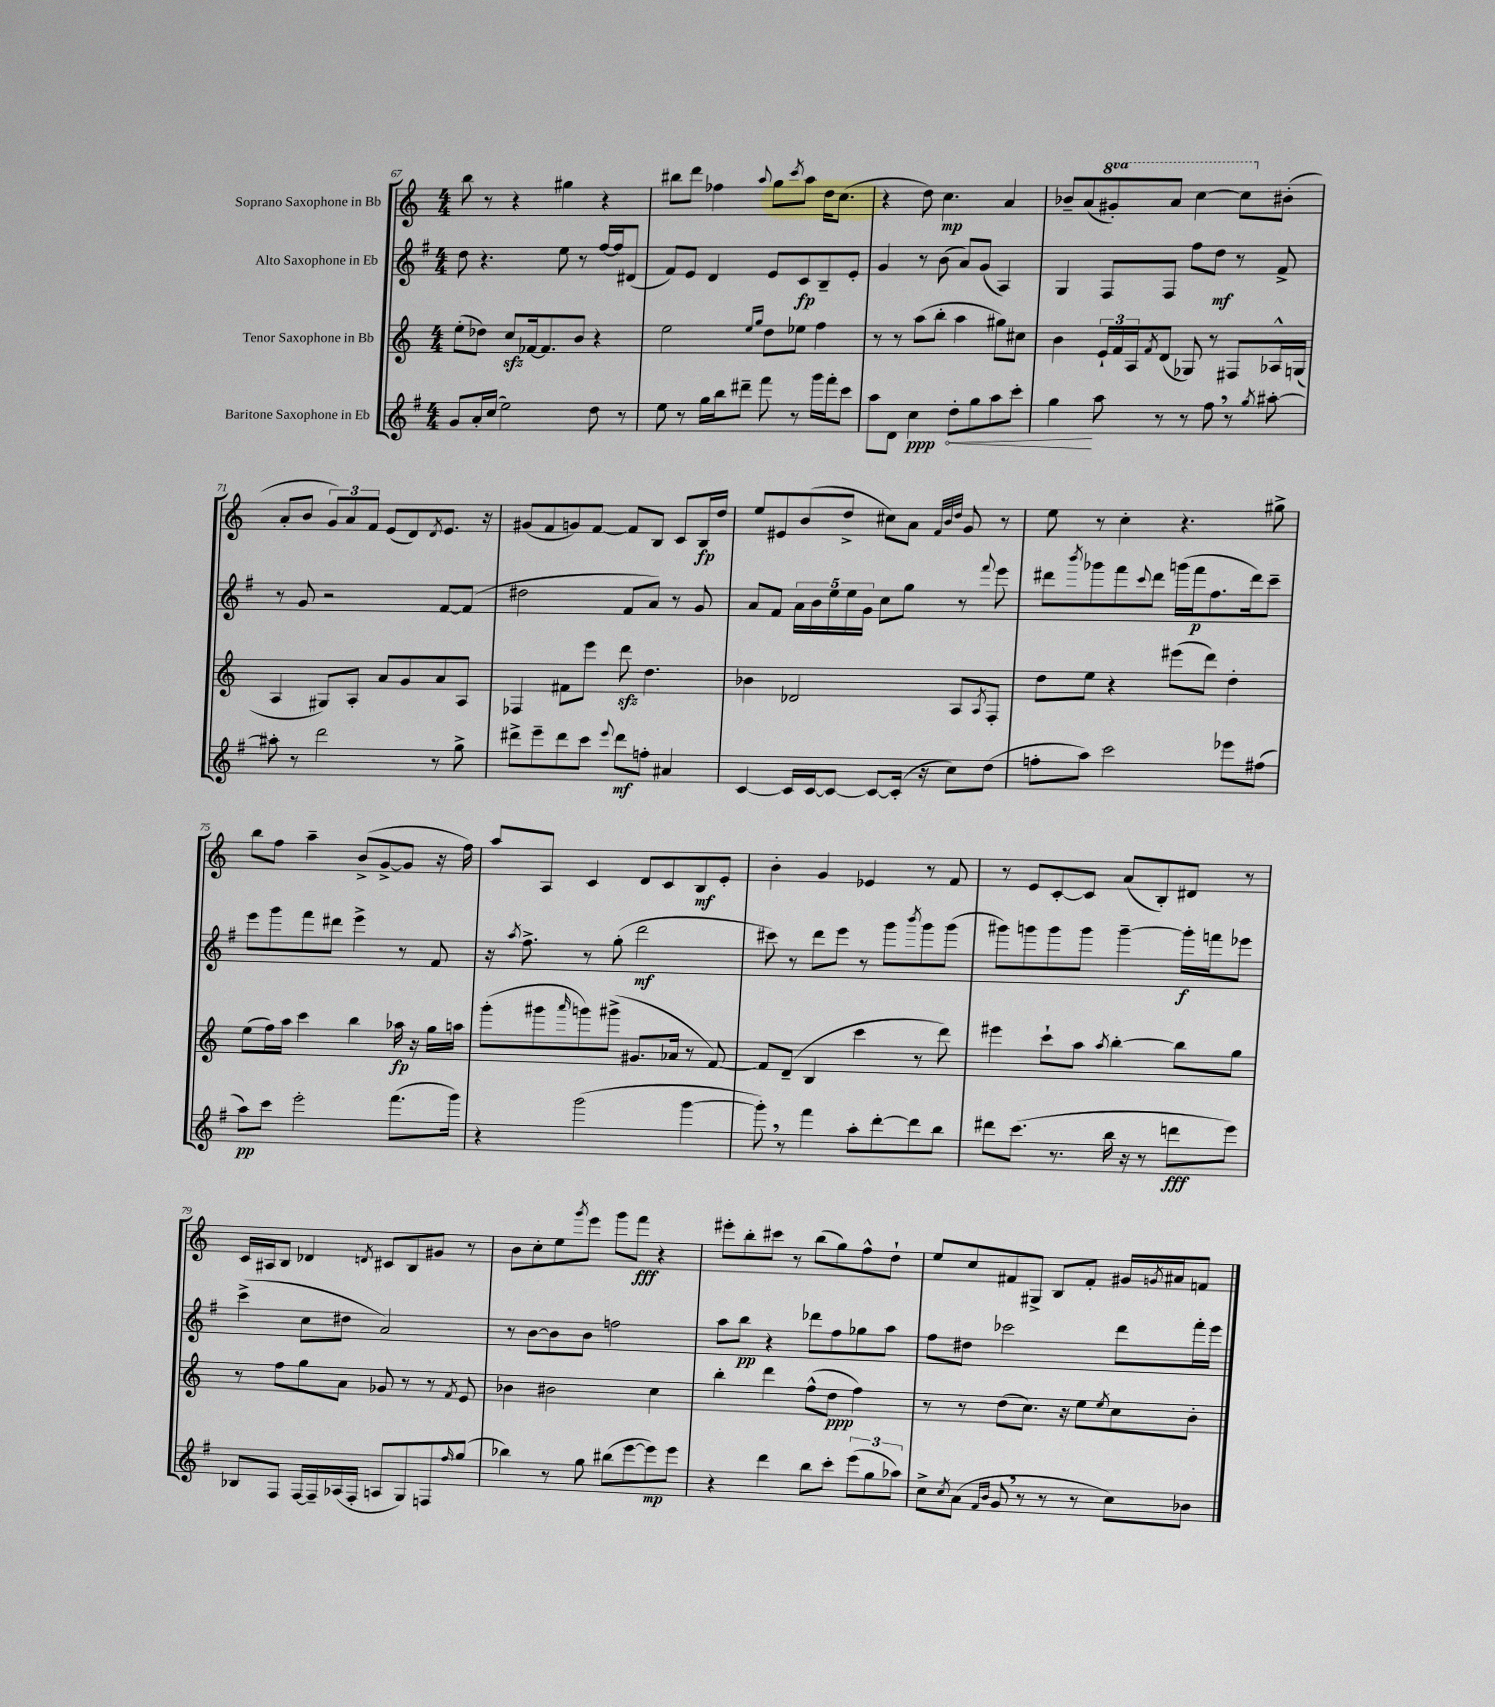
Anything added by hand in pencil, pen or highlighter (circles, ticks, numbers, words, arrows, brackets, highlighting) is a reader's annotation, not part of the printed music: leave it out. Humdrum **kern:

**kern	**kern	**kern	**kern
*staff4	*staff3	*staff2	*staff1
*clefG2	*clefG2	*clefG2	*clefG2
*k[f#]	*k[]	*k[f#]	*k[]
*M4/4	*M4/4	*M4/4	*M4/4
8g	(8ee'	8dd	8bb
16a'	8dd-)	4.r	8r
(16cc	.	.	.
2ee)	8cc	.	4r
.	[16f-	.	.
.	8.f-]	.	.
.	.	8ee	4gg#
.	8b	8r	.
8dd	4r	[16ff#	4r
.	.	16ff#]	.
8r	.	(8d#	.
=	=	=	=
8ee	2ee	8f#)	8bb#
8r	.	8e	8ddd
16gg	.	4d	4ff-
16bb	.	.	.
8ddd#~	.	.	.
.	16qqee	.	.
.	16qqgg	.	8qqaa
8fff#	8dd	8e	8gg
.	.	.	8qccc
8r	8ee-	8c	8aa
16ggg	4ff	8B~	16dd
16fff#'	.	.	(8.cc
8ccc	.	8e'	.
=	=	=	=
8aa	8r	4g	4r
8d	8r	.	.
4cc	(8aa	8r	8dd)
.	8bb'	(8b	4.cc
8dd'	4aa	8a)	.
8gg	.	(8g	.
8aa	8gg#)	4A)	4a
8ccc'	8cc#	.	.
=	=	=	=
4gg	4b	4G	8b-~
.	.	.	(8a
8aa	24e`	8F#	8gg#')
.	24f	.	.
.	24A	.	.
.	8qf	.	.
8r	(8d	8F#	8aa
8r	8G-)	8ff#	[4ccc
8ff#	8r	8dd	.
8r	8F#	8r	8ccc]
8qgg	.	.	.
[8aa#'	16A-^^	8f#^	(8b#'
.	(16G	.	.
=	=	=	=
8aa#']	4A	8r	8a'
8r	.	8g	8b
2ddd	8G#)	2r	12g)
.	.	.	12a
.	8A'	.	.
.	.	.	12f
.	8a	.	(8e
.	8g	.	8d)
.	.	.	8qd
8r	8a	[8f#	8.e
8gg^	8A	(8f#]	.
.	.	.	16r
=	=	=	=
8ddd#^	4F-	2dd#	(8g#
8eee~	.	.	8f
8ddd#	8f#	.	8g)
8ccc	8eee	.	[8f
8qqeee	.	.	.
8ddd#	8ddd	8f#	8f]
8ff'	4.dd	8a)	8B
4a#	.	8r	8c
.	.	8g	16B
.	.	.	16dd
=	=	=	=
[4c	4b-	8a	8ee
.	.	8f#	8e#
16c]	2d-	20a	(8b
.	.	20b	.
[16c	.	.	.
.	.	20ee	.
8c_	.	.	8dd^
.	.	20ee	.
.	.	20g	.
8c_	.	8cc	8cc#)
(16c']	.	8gg	8a
16r	.	.	.
.	.	.	32qqf
.	.	.	32qqb
.	.	.	32qqdd
8cc)	8A	8r	8g
.	8qA	8qqfff#	.
(8dd	8F'	8eee	8r
=	=	=	=
8ff'	8dd	8ddd#	8ee
.	.	8qbbb	.
8aa)	8ee	8ggg-	8r
2ccc	4r	8fff#	4cc'
.	.	8qqccc	.
.	.	8ddd#	.
.	(8eee#	(16ggg	4.r
.	.	16fff#	.
.	8ddd)	8.ff#	.
8eee-	4dd'	.	.
.	.	16ddd#)	.
(8ff#	.	8ccc~	8gg#^
=	=	=	=
8aa)	(8ee	8eee	8bb
8ccc	16ff)	8ggg	8ff
.	16aa	.	.
2eee'	4ccc	8fff#	4aa~
.	.	8ddd#	.
.	4bb	4eee^	(8b^
.	.	.	[8g^
(8.fff#	16aa-	8r	8g]
.	16r	.	.
.	16gg	8f#	16r
16ggg)	16aa	.	16ff)
=	=	=	=
4r	(8ggg'	16r	8aa
.	.	8qaa	.
.	.	8.ff#^	.
.	8ggg#	.	8A
.	16qqaaa	.	.
(2ggg	8ggg)	8r	4c
.	(8ggg#^	(8gg'	.
.	8.g#	2ddd	8d
.	.	.	8c
.	16a-	.	.
[4ggg	8r	.	8B
.	[8f)	.	8e'
=	=	=	=
8ggg'])	8f]	8ccc#)	4b'
8r	(8d~	8r	.
4fff#	4B	8ddd	4g
.	.	8eee	.
8aa'	4ccc	8r	4e-
[8ddd'	.	8ggg	.
.	.	8qbbb	.
8ddd]	8r	8ggg	8r
8bb	8ddd)	(8ggg	8f
=	=	=	=
8ddd#	4eee#	8ggg#)	8r
(8.ccc	.	8ggg	8e
.	8ccc`	8ggg	[8c'
8.r	.	.	.
.	8aa	8ggg	8c]
.	8qaa	.	.
16bb	[4bb'	[4ggg~	(8a
16r	.	.	.
8r	.	.	8B')
8ddd	8bb]	16ggg']	8d#
.	.	16fff	.
8eee)	8gg	8eee-	8r
=	=	=	=
8B-	8r	(4ccc^	16c
.	.	.	16A#
8F#	8ff	.	8B
[16F#	8gg	8cc	4d-
16F#~]	.	.	.
(16A-	8a	8dd#	.
16F#'	.	.	.
.	.	.	8qd
8A	8g-	2a)	8c#
8G)	8r	.	8B
8F	8r	.	8g#
16qqff#	8qf	.	.
(8gg	8e	.	8r
=	=	=	=
4bb-)	4b-	8r	8b
.	.	[8b	8cc'
8r	2b#	8b]	8ee
.	.	.	8qggg
8gg	.	8b	8eee
(8bb#	.	2ff	8ggg
[8eee	.	.	8fff
8eee])	4cc	.	4r
8eee	.	.	.
=	=	=	=
4r	4bb'	8aa	8eee#'
.	.	8bb	8bb'
4ddd	4ddd	4r	8ccc#
.	.	.	8r
8bb	(8ff^^	8ddd-	(8bb
8ccc'	8dd	8ff#	8gg)
(12eee	4ff)	8gg-	8ff^^
12gg	.	.	.
.	.	8aa	8dd`
12aa-)	.	.	.
=	=	=	=
8cc^	8r	8ff#	8ee
8qcc	.	.	.
(8a	8r	8dd#	8cc
16qqf#	.	.	.
16qqb	.	.	.
8g	(8dd	2ccc-	8f#
8r	8.cc)	.	8G#^
8r	.	.	8B
.	16r	.	.
8r	8ee	.	8f#'
.	8qee	.	.
8cc)	8cc	8ddd	16g#
.	.	.	8qg
.	.	.	16a#
8b-	8b'	16fff#'	8f
.	.	16eee	.
==	==	==	==
*-	*-	*-	*-
